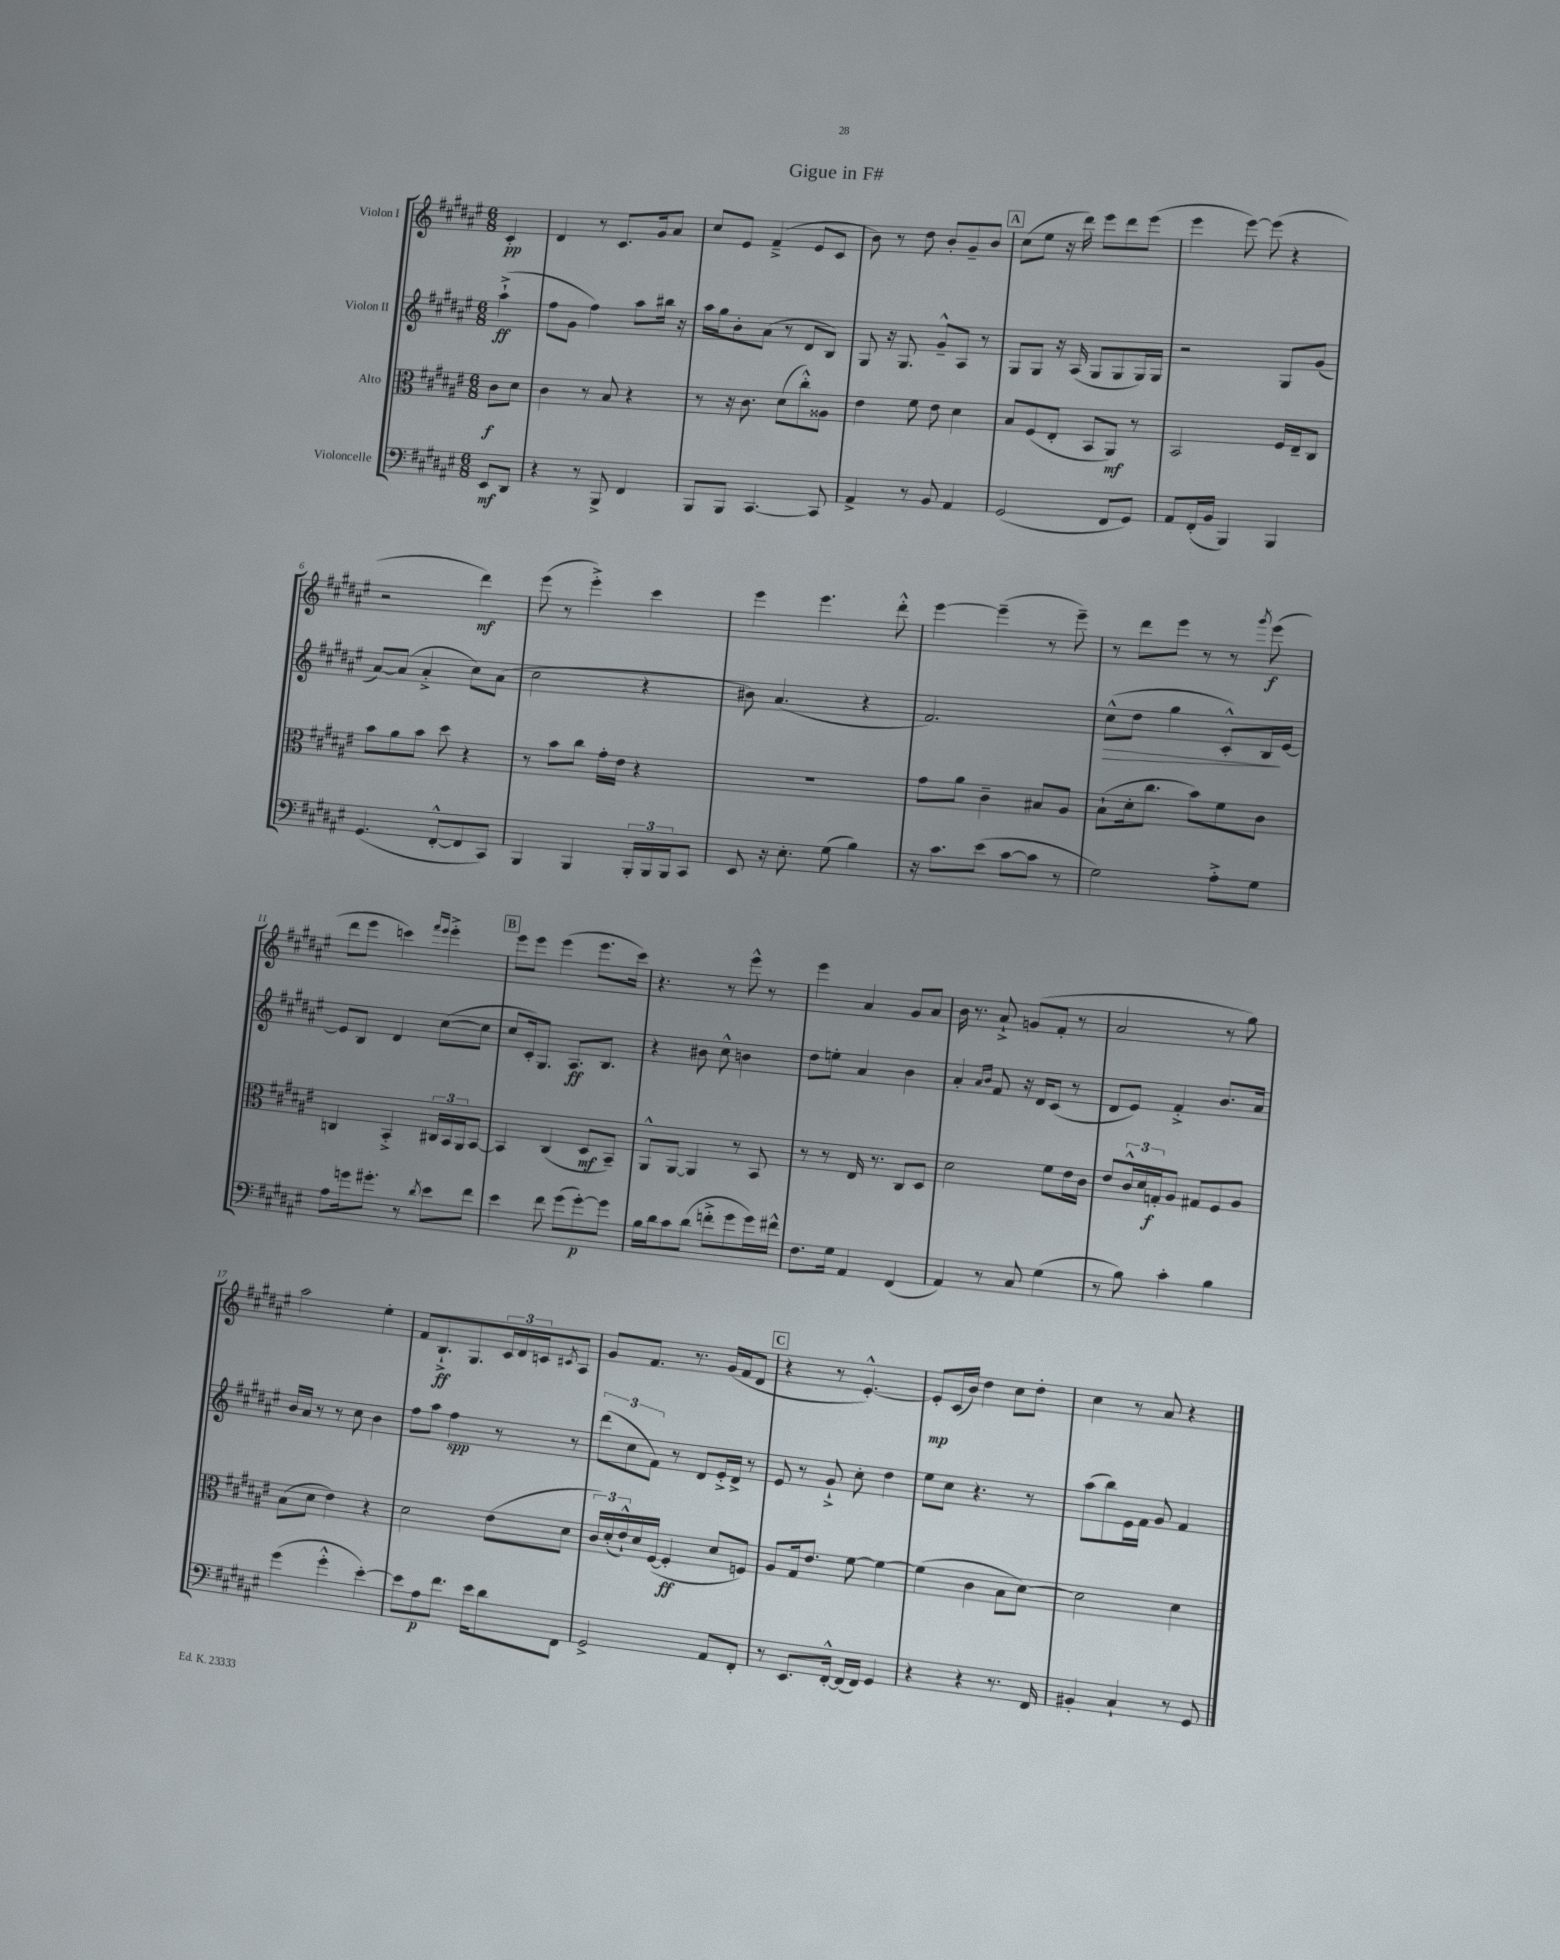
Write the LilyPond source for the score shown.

\header { title = "Gigue in F#" }
<<
\new StaffGroup <<
\new Staff = "s0" \with { instrumentName = "Violon I" } {
    \clef treble \key fis \major \numericTimeSignature \time 6/8 \partial 4
    cis'4-.\pp |
    dis'4 r8 cis'8. gis'16 ais'8 |
    cis''8 eis'8 fis'4--->( eis'8 cis'8 |
    b'8) r8 dis''8 b'8-. gis'8-- b'8 |
    \mark \markup { \box "A" } cis''8( eis''8 r16 dis'''16) eis'''8 dis'''8 eis'''8( |
    eis'''4 eis'''8~) eis'''8( r4 |
    r2 dis'''4\mf) |
    eis'''8( r8 eis'''4-.->) cis'''4 |
    eis'''4 eis'''4. dis'''8-.-^ |
    eis'''4~ eis'''4--( r8 eis'''8--) |
    r8 dis'''8 eis'''8 r8 r8 \acciaccatura { gis'''8 } eis'''8\f( |
    dis'''8 eis'''8 c'''4) \grace { fis'''16 eis'''16 } eis'''4-.-> |
    \mark \markup { \box "B" } eis'''8 eis'''8 eis'''4( eis'''8. cis'''16) |
    r4. r8 eis'''8-^ r8 |
    eis'''4 ais'4 gis'8 ais'8 |
    b'16 r8. ais'8-!-> g'8( fis'8-. r8 |
    ais'2 r8 gis''8) |
    ais''2 eis''4-. |
    fis'8 b8.-!->\ff gis8. \tuplet 3/2 { cis'16 dis'16 c'16 } \acciaccatura { cis'8 } ais8 |
    gis'8 fis'8. r8. gis'16( fis'16 dis'8 |
    \mark \markup { \box "C" } r4 r8 eis'4.~-.-^) |
    eis'8-.\mp cis'16( b'16) dis''4 cis''8 dis''8-. |
    cis''4 r8 ais'8 r4 \bar "|." |
}
\new Staff = "s1" \with { instrumentName = "Violon II" } {
    \clef treble \key fis \major \numericTimeSignature \time 6/8 \partial 4
    ais''4-!->\ff( |
    fis''8 gis'8 fis''4) ais''8 bis''16 r16 |
    ais''16 gis''16 b'8-. ais'8( r8 dis'8 b8) |
    gis8 r16 gis8. gis'8---^ ais8 r8 |
    \mark \markup { \box "A" } gis8 gis8 r16 ais16( gis8 gis8 gis16) gis16 |
    r2 gis8 gis'8( |
    ais'8~) ais'8( ais'4-.-> cis''8) ais'8( |
    cis''2 r4 |
    bis'8) ais'4.( r4 |
    fis'2.) |
    cis''8-^\>( dis''8 gis''4 cis'8-.-^) b16\! eis'16~ |
    eis'8 b8 dis'4 cis''8~( cis''8 |
    \mark \markup { \box "B" } cis''8 cis'16-.) gis8. ais8.\ff b8. |
    r4 bis'8 cis''8-^ b'4 |
    dis''8 e''8-. ais'4 b'4 |
    ais'4-. \grace { ais'16 b'16 } fis'8 r16 dis'16 cis'8( r8 |
    dis'8 eis'8) fis'4-.-> b'8. ais'16 |
    b'16 ais'16 r8 r8 cis''8 b'4 |
    fis''8 ais''8 fis''4\spp r8 r8 |
    \tuplet 3/2 { dis'''8( cis''8 fis'8) } r8 dis'8 eis'16-.-> dis'16-> r8 |
    \mark \markup { \box "C" } eis'8 r8 gis'8-!-> cis''8-. dis''4 |
    eis''8 cis''8 r4. r8 |
    ais''8( b''8) eis'16 fis'16 gis'8 fis'4 \bar "|." |
}
\new Staff = "s2" \with { instrumentName = "Alto" } {
    \clef alto \key fis \major \numericTimeSignature \time 6/8 \partial 4
    cis'8\f dis'8 |
    cis'4 r8 b8 r4 |
    r8 r16 cis'8. dis'8( cis''8-.-^) aisis8 |
    eis'4 fis'8 eis'8 dis'4 |
    \mark \markup { \box "A" } b8 fis8( eis8-. b,8 ais,8\mf) r8 |
    b,2 fis16 eis16-- cis8 |
    b'8 ais'8 b'8 dis''8 r4 |
    r8 b'8 cis''8 gis'16-. eis'16 r4 |
    R2. |
    gis'8 ais'8 cis'4-- bis8 ais8 |
    b8-!( dis'16-. cis''8. b'8) fis'8 cis'8 |
    c4 b,4-.-> \tuplet 3/2 { cis16 b,16 ais,16 } b,8~ |
    \mark \markup { \box "B" } b,4 cis4( dis8\mf b,8--) |
    ais,8-^ ais,8~ ais,4 r8 b,8 |
    r8 r8 eis16 r8. cis8 dis8 |
    dis'2 fis'8 eis'16 cis'16 |
    eis'8 \tuplet 3/2 { cis'16-^ dis'16 g16-.\f } ais8 gis8 fis8 ais8 |
    b8( dis'8 eis'4) r4 |
    dis'2 eis'8( dis'8 |
    \tuplet 3/2 { cis'16) dis'16-.( eis'16-!-^) } dis'16 fis16~( fis4-.\ff dis'8 f8) |
    \mark \markup { \box "C" } ais8 gis16 eis'8. fis'8~ fis'4~ |
    fis'4( cis'4 b8 dis'8~) |
    dis'2 dis'4 \bar "|." |
}
\new Staff = "s3" \with { instrumentName = "Violoncelle" } {
    \clef bass \key fis \major \numericTimeSignature \time 6/8 \partial 4
    eis,8\mf dis,8 |
    r4 r8 b,,8-> fis,4 |
    b,,8 b,,8 cis,4.~ cis,8 |
    ais,4-> r8 b,8 ais,4 |
    \mark \markup { \box "A" } gis,2( fis,8 gis,8) |
    ais,8 fis,16-.( b,16 b,,4) b,,4 |
    gis,4.( fis,8~-.-^ fis,8 cis,8) |
    b,,4 b,,4 \tuplet 3/2 { b,,16-. b,,16 b,,16 } cis,8 |
    eis,8 r16 eis8.-. gis8( b4) |
    r16 cis'8. eis'8( cis'8~ cis'8 r8 |
    gis2) ais8-.-> gis8 |
    ais8 g'16 gis'8.-. r8 \acciaccatura { dis'8 } eis'8 fis'8 |
    \mark \markup { \box "B" } eis'4 fis'8 gis'8( gis'8~-.\p) gis'8 |
    b16 dis'16 cis'8 dis'8( f'8-.-> gis'8 gis'16) fis'16-^ |
    fis8. gis16 ais,4 fis,4( |
    ais,4) r8 cis8 gis4( |
    r8 b8) cis'4-. b4 |
    gis'4( gis'4-.-^ eis'4~-.) |
    eis'8 ais8\p fis'8. eis'16 dis'8 fis,8 |
    gis,2-> ais,8 fis,8-. |
    \mark \markup { \box "C" } r8 eis,8. fis,16~-.-^ fis,16( fis,16) gis,4 |
    r4 r4 r8. fis,16 |
    bis,4-. cis4-! r8 gis,8 \bar "|." |
}
>>
>>
